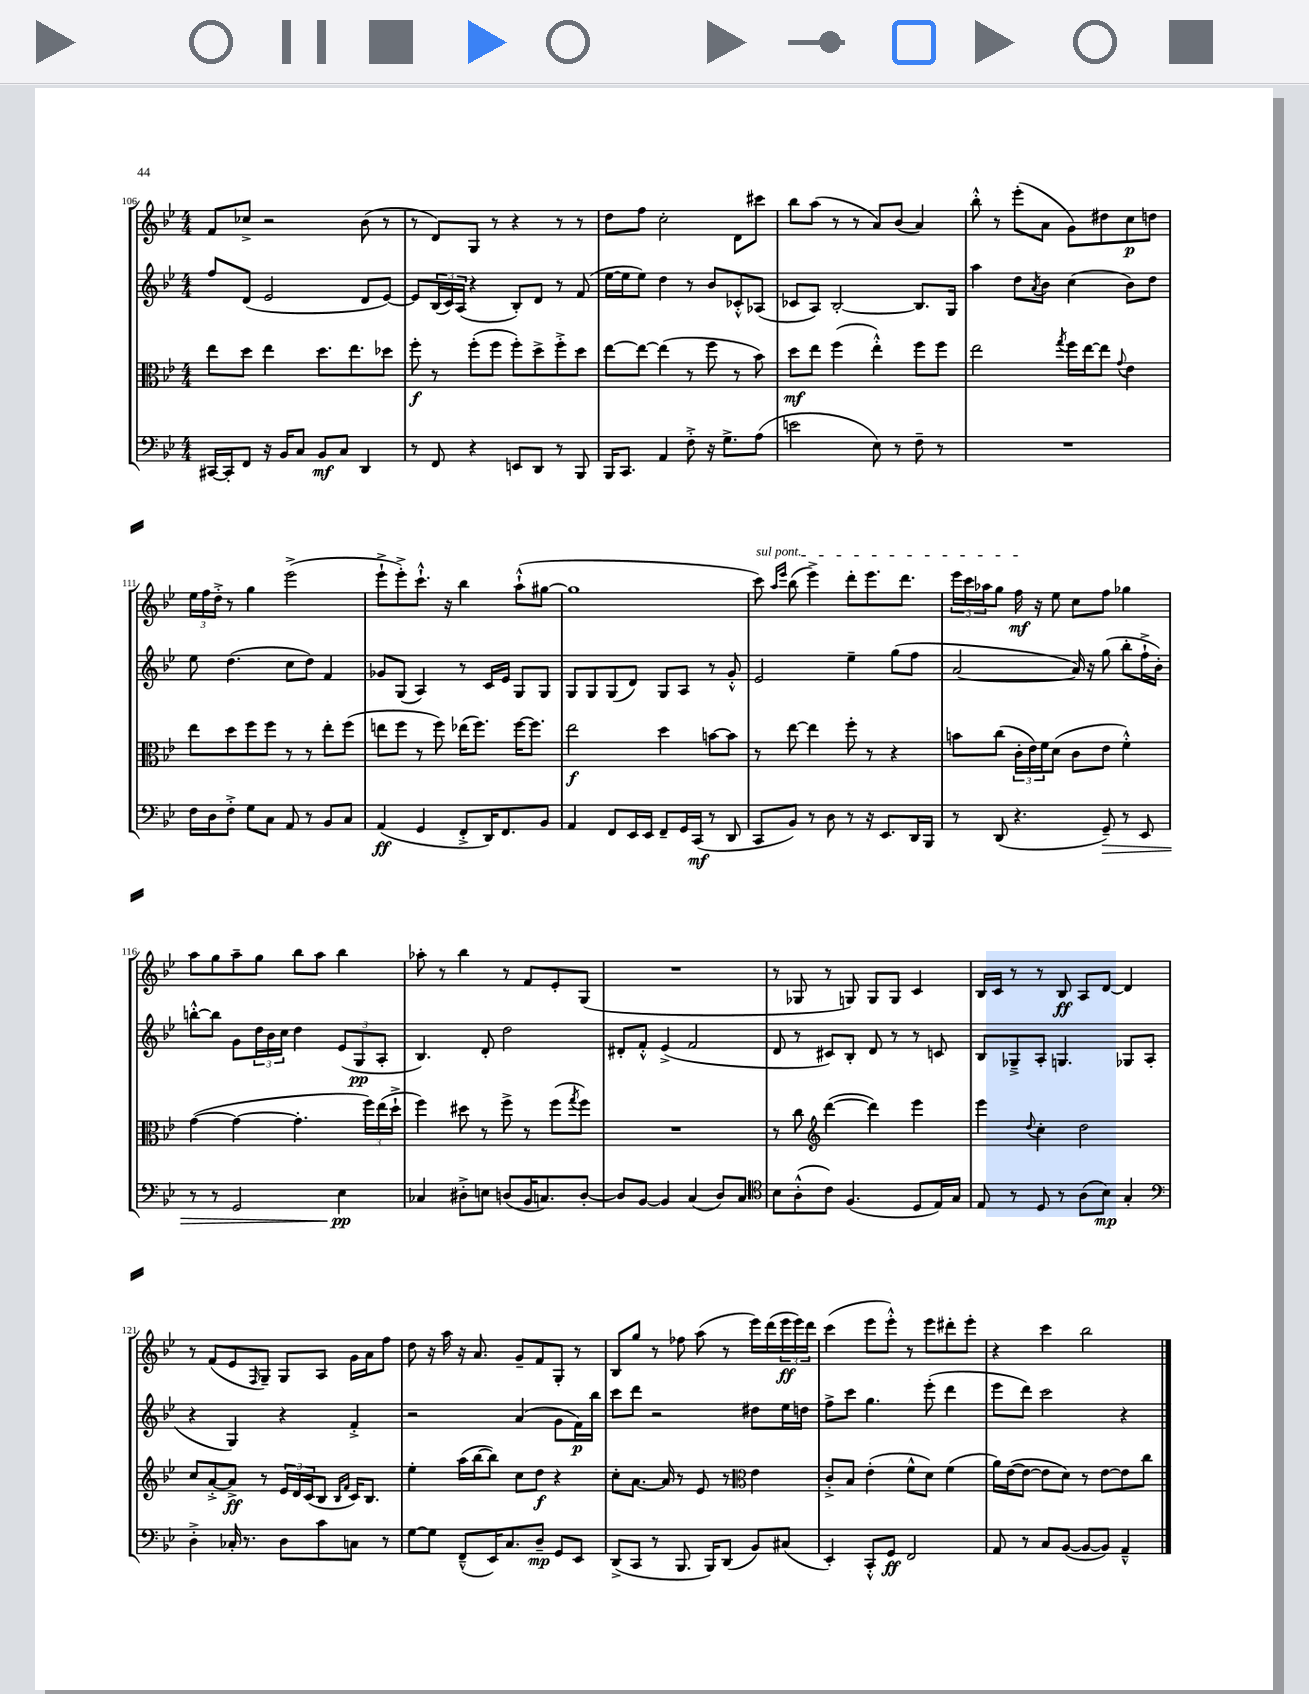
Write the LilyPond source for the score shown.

<<
\new StaffGroup <<
\new Staff = "s0" {
    \clef treble \key bes \major \numericTimeSignature \time 4/4
    f'8 ces''8-> r2 bes'8( r8 |
    r8 d'8) g8 r8 r4 r8 r8 |
    d''8 f''8 c''2-. d'8 cis'''8 |
    bes''8 a''8( r8 r8 a'8) bes'8( a'4) |
    bes''8-.-^ r8 ees'''8-.( a'8 g'8) dis''8 c''8\p d''8 |
    \tuplet 3/2 { ees''16 f''16 d''16-.-> } r8 g''4 ees'''2->( |
    ees'''8-!-> ees'''8-.->) c'''8.-!-^ r16 bes''4 a''8-!-^( gis''8~ |
    gis''1 |
    \once \override TextSpanner.bound-details.left.text = \markup { \italic "sul pont." } c'''8\startTextSpan) \grace { a''16 ees'''16 } bes''8( ees'''4->) d'''8-. ees'''8. d'''8. |
    \tuplet 3/2 { ees'''16 c'''16 aes''16 } g''8 f''16\mf\stopTextSpan r16 ees''8 c''8 f''8 ges''4 |
    a''8 g''8 a''8-- g''8 bes''8 a''8 bes''4 |
    aes''8-. r8 bes''4 r8 f'8 ees'8-. g8( |
    R1 |
    r8 ges8 r8 g8) g8 g8 c'4 |
    bes16 c'16 r8 r8 bes8\ff a8 d'8~ d'4 |
    r8 f'8( ees'8 \grace { f16 } g8--) g8 a8 g'16 a'16 f''8 |
    d''8 r16 a''16 r16 a'8. g'8-- f'8 g8-. r8 |
    bes8 g''8 r8 fes''8 a''8( r8 ees'''16) d'''16( \tuplet 3/2 { ees'''16\ff ees'''16) d'''16 } |
    c'''4( ees'''8 ees'''8-.-^) r8 ees'''8 dis'''8-. ees'''8-. |
    r4 c'''4 bes''2 \bar "|." |
}
\new Staff = "s1" {
    \clef treble \key bes \major \numericTimeSignature \time 4/4
    f''8 d'8( ees'2 d'8 ees'8~) |
    ees'8 \tuplet 3/2 { bes16( c'16) a16( } r4 bes8-.) d'8 r8 f'8( |
    ees''16~ ees''16 ees''8) d''4 r8 bes'8 ces'8-.-^ aes8( |
    ces'8 a8) bes2~-. bes8. g16 |
    a''4 d''8 \acciaccatura { a'8 } bes'8 c''4( bes'8) d''8 |
    ees''8 d''4.( c''8 d''8) f'4 |
    ges'8 g8( a4) r8 c'16 ees'16 g8 g8 |
    g8 g8 g8( d'8) g8 a8 r8 g'8-.-^ |
    ees'2 ees''4-- g''8( f''8 |
    a'2~ a'16) r16 g''8( bes''8-. f''16-!-> bes'16-.) |
    b''8~-.-^ b''8 g'8 \tuplet 3/2 { d''16 bes'16 c''16 } d''4 \tuplet 3/2 { ees'8( g8\pp a8-. } |
    bes4.) d'8-. d''2 |
    dis'8-. f'8-.-^ ees'4->( f'2 |
    d'8 r8 cis'8) bes8-. d'8 r8 r8 c'8 |
    bes8 ges8---> a8-. g4. ges8 a8( |
    r4 g4) r4 f'4-.-> |
    r2 a'4( g'8 f'16\p) bes''16 |
    c'''8 d'''8 r2 dis''8 ees''16 d''16 |
    f''8-> c'''8 g''4. ees'''8-.( d'''4 |
    ees'''8 d'''8) c'''2 r4 \bar "|." |
}
\new Staff = "s2" {
    \clef alto \key bes \major \numericTimeSignature \time 4/4
    ees''8 d''8 ees''4 d''8. ees''8. des''8 |
    f''8-.\f r8 f''8-.( f''8 f''8-.) d''8-> f''8-.-> d''8 |
    ees''8~ ees''8~ ees''4( r8 f''8 r8 bes'8) |
    d''8\mf ees''8 f''4( ees''4-.-^) f''8 f''8 |
    ees''2 \acciaccatura { g''8 } f''16 ees''16~ ees''8 \appoggiatura { g'8 } ees'4 |
    ees''8 d''8 f''8 f''8 r8 r8 ees''8-. f''8( |
    e''8 f''8 r8 f''8) ees''16( f''8.) f''16~ f''8. |
    ees''2\f d''4 b'8~ b'8 |
    r8 ees''8~ ees''4 f''8-. r8 r4 |
    b'8 c''8( \tuplet 3/2 { c'16-. ees'16) f'16 } d'8( c'8 ees'8 f'4-.-^) |
    g'4~( g'4~ g'4.-. \tuplet 3/2 { f''16) ees''16( d''16-!-> } |
    f''4) dis''8 r8 f''8-> r8 f''8( \acciaccatura { g''8 } f''8) |
    R1 |
    r8 c''8 \clef treble d'''4~( d'''4) ees'''4 |
    ees'''4 \appoggiatura { d''8 } c''4-. d''2 |
    c''8 a'8~-.-> a'8->\ff r8 \tuplet 3/2 { ees'16 d'16 c'16( } bes8 \grace { bes16 f'16 } c'16) bes8. |
    ees''4-. a''16( bes''16~ bes''8) c''8 d''8\f r4 |
    c''8-. a'8.~ a'16 r8 ees'8 r8 \clef alto ees'4 |
    c'8-.-> bes8 ees'4-.( f'8-^ d'8) f'4( |
    a'16) ees'16~( ees'8~ ees'8 d'8) r8 ees'8~ ees'8 c''8 \bar "|." |
}
\new Staff = "s3" {
    \clef bass \key bes \major \numericTimeSignature \time 4/4
    cis,16~ cis,16-. f,8 r16 bes,16 c8 bes,8\mf c8 d,4 |
    r8 f,8 r4 e,8 d,8 r8 bes,,8 |
    bes,,16 c,8. a,4 f8-.-> r16 g8.-> a8( |
    e'2 ees8) r8 f8-- r8 |
    R1 |
    f16 d16 f8-.-> g8 c8 a,8 r8 bes,8 c8 |
    a,4\ff( g,4 f,8-.-> d,16) f,8. bes,8 |
    a,4 f,8 ees,16 ees,16 f,8-- g,16 c,16\mf( r8 d,8 |
    c,8 bes,8) r8 d8 r8 r16 ees,8. d,16 bes,,16 |
    r8 d,8( r4. g,8--\>) r8 ees,8 |
    r8 r8 g,2 ees4\pp\! |
    ces4 dis8-.-> e8 d8( bes,16 c8.) d8~-. |
    d8 bes,8~ bes,4 c4( d8) c8 |
    \clef tenor bes8 a8-.-^( c'8) f4.( d8 ees16) g16 |
    ees8 r8 d8 r8 a8( bes8\mp) g4-. |
    \clef bass d4-.-> ces16-. r8. d8 c'8 c8 r8 |
    g8~ g8 f,8---^( ees,16) c8. d8--\mp g,8 ees,8 |
    d,8->( c,8 r8 bes,,8. bes,,16) d,8( bes,8) cis8( |
    ees,4-.) c,8-.-^ g,8\ff f,2 |
    a,8 r8 c8 bes,8~( bes,8~ bes,8) a,4---^ \bar "|." |
}
>>
>>
\layout { \context { \Score currentBarNumber = #106 } }
